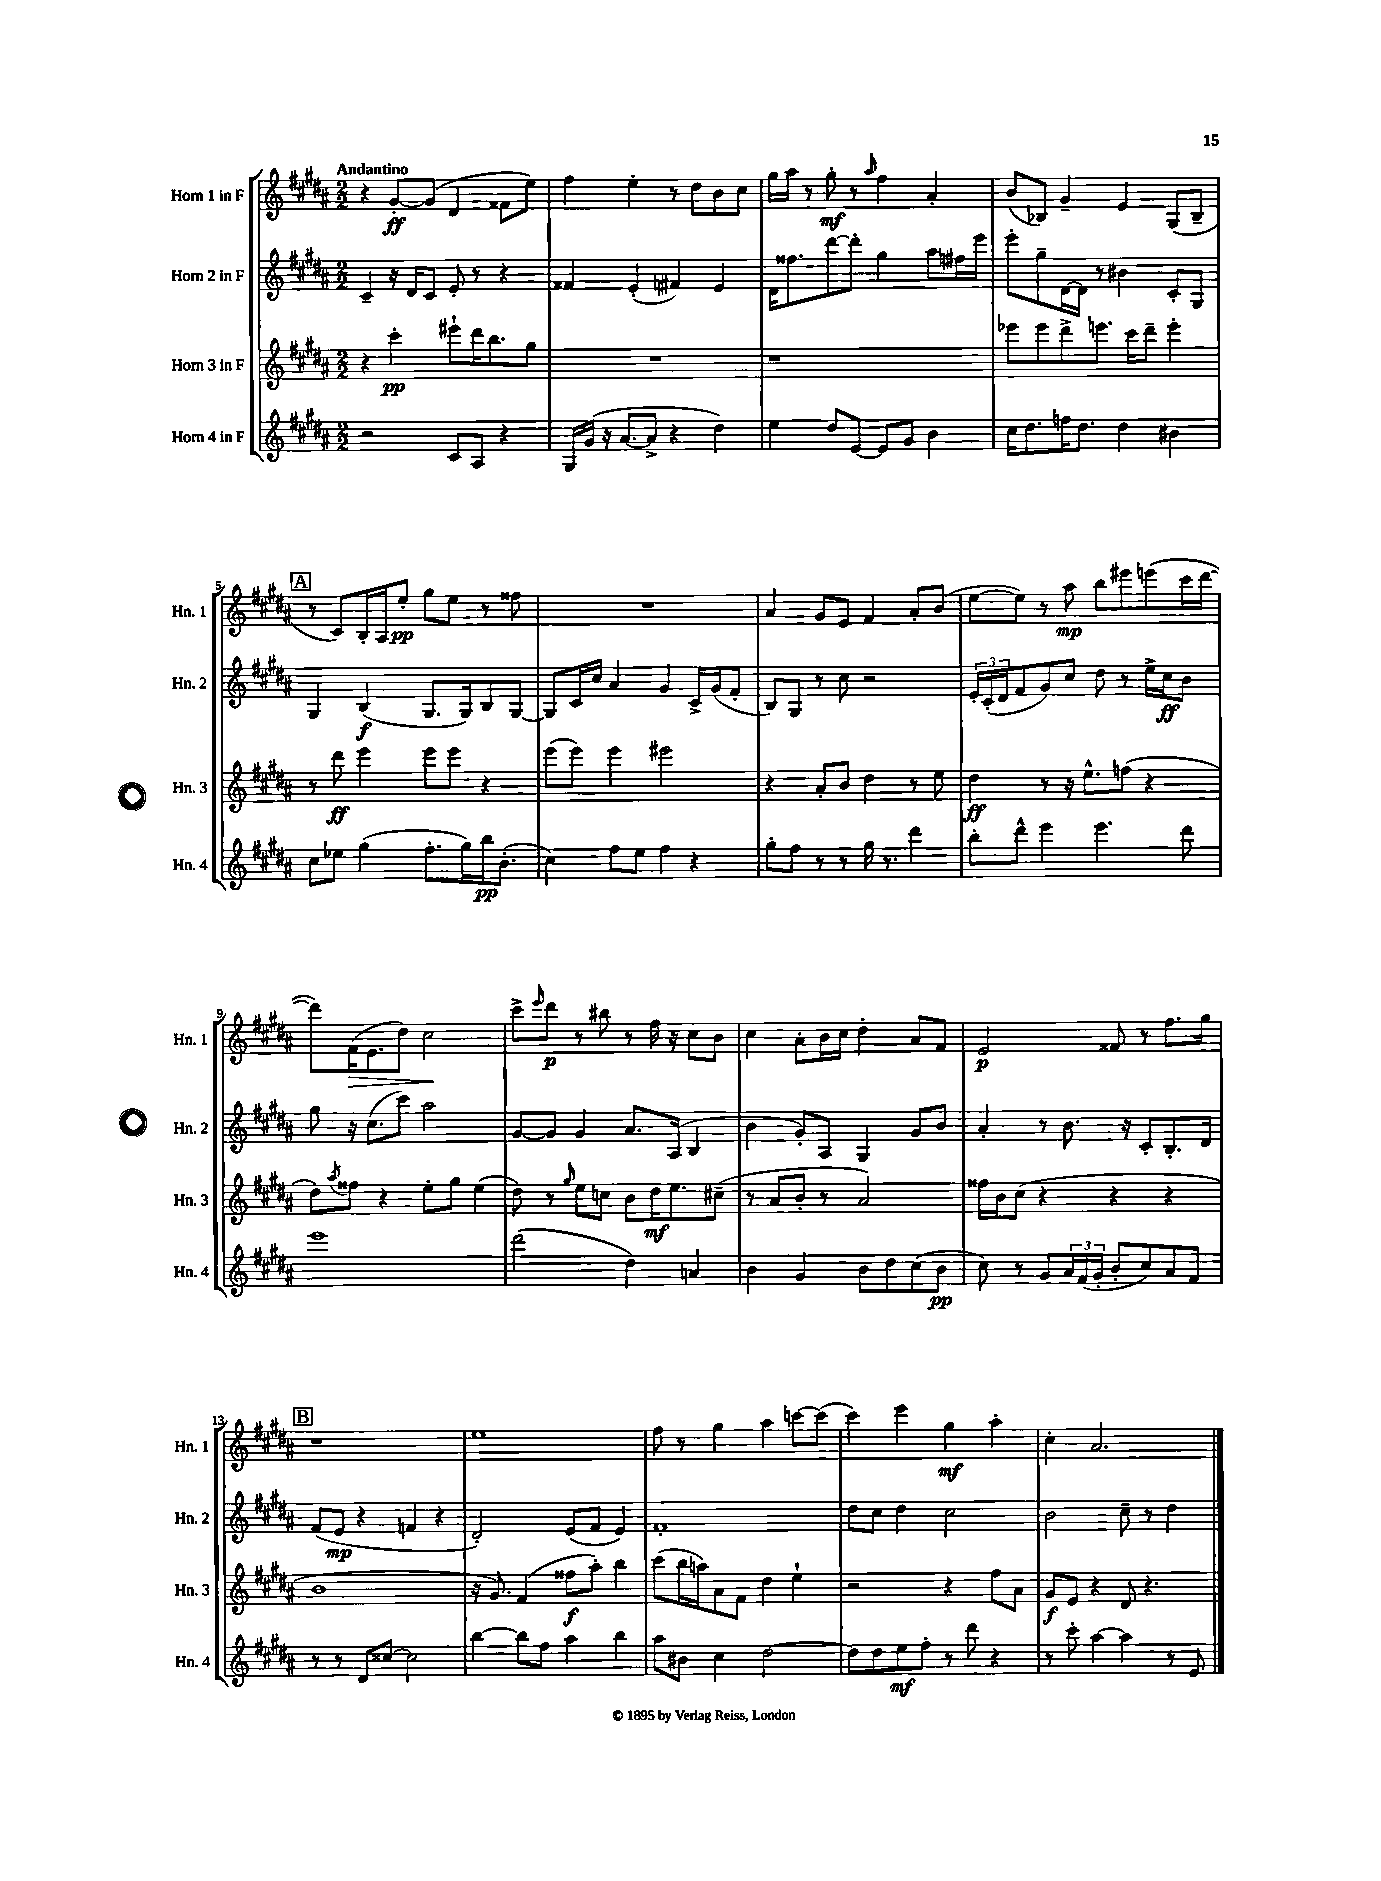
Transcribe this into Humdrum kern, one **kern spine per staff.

**kern	**kern	**kern	**kern
*staff4	*staff3	*staff2	*staff1
*clefG2	*clefG2	*clefG2	*clefG2
*k[f#c#g#d#a#]	*k[f#c#g#d#a#]	*k[f#c#g#d#a#]	*k[f#c#g#d#a#]
*M2/2	*M2/2	*M2/2	*M2/2
2r	4r	4c#~	4r
.	4ccc#'	16r	[8g#'
.	.	16d#	.
.	.	8c#	(8g#]
8c#	8eee#`	8e'	4d#
8A#	16ddd#	8r	.
.	8.bb	.	.
4r	.	4r	8f##
.	8gg#	.	8ee)
=	=	=	=
16G#	1r	4f##	4ff#
(16g#	.	.	.
16r	.	.	.
[8.a#	.	.	.
.	.	(4e'	4ee'
8a#^]	.	.	.
4r	.	4f#)	8r
.	.	.	8dd#
4dd#)	.	4e	8b
.	.	.	8cc#
=	=	=	=
4ee	1r	16d#	16gg#
.	.	8.ff##	16aa#
.	.	.	8r
8dd#	.	[8ddd#	8gg#'
[8e	.	8ddd#']	8r
.	.	.	16qqaa#
8e]	.	4gg#	4ff#
8g#	.	.	.
4b	.	8aa#	4a#'
.	.	16ff#	.
.	.	16eee	.
=	=	=	=
16cc#	8eee-	8eee'	(8b
8.dd#	.	.	.
.	8eee-	8gg#~	8B-)
16ff	8ddd#^	[16d#	4g#~
8.dd#	.	16d#]	.
.	8.eee	8r	.
4dd#	.	4b#	4e
.	16ccc#	.	.
.	8ddd#~	.	.
4b#	4eee'	8c#'	(8G#
.	.	8G#	8B-~
=	=	=	=
8cc#	8r	4G#	8r
8ee-	8ddd#	.	8c#)
(4gg#	4eee	(4B	16B'
.	.	.	16A#
.	.	.	8ee'
8.ff#'	8eee	8.G#	8gg#
.	8eee	.	8ee
16gg#)	.	16G#)	.
16bb	4r	8B	8r
(8.b'	.	.	.
.	.	[8G#	8ff##
=	=	=	=
4cc#)	(8eee	8G#]	1r
.	8eee)	16c#	.
.	.	16cc#	.
8ff#	4eee	4a#	.
8ee	.	.	.
4ff#	2eee#	4g#	.
4r	.	16c#^	.
.	.	(16g#	.
.	.	8f#'	.
=	=	=	=
8gg#'	4r	8B)	4a#
8ff#	.	8G#	.
8r	8a#'	8r	8g#
8r	8b	8cc#	8e
16gg#	4dd#	2r	4f#
8.r	.	.	.
4ddd#	8r	.	8a#'
.	8ee	.	(8b
=	=	=	=
8bb'	4dd#	24e'	[8ee
.	.	(24c#'	.
.	.	24d#	.
8ddd#^^	.	8f#	8ee])
4eee	8r	8g#)	8r
.	16r	8cc#	8aa#
.	8.ee^^	.	.
4.eee	.	8dd#	8bb
.	(8ff	8r	8eee#
.	4r	16ee^	(8eee
.	.	16cc#	.
8ddd#	.	8b	16ccc#
.	.	.	[16ddd#
=	=	=	=
1eee	8dd#)	8gg#	8ddd#])
.	8qaa#	.	.
.	8ff##	16r	(16f#
.	.	(8.cc#	8.e
.	4r	.	.
.	.	8ccc#)	8dd#)
.	8ee'	2aa#	2cc#
.	8gg#	.	.
.	(4ee	.	.
=	=	=	=
(2ddd#	8dd#)	[8g#	8ccc#^
.	.	.	16qqeee
.	8r	8g#]	8ddd#
.	16qqgg#	.	.
.	8ee	4g#	8r
.	8cc	.	8bb#
4dd#)	8b	8.a#	8r
.	16dd#	.	16ff#
.	8.ee	(16A#	16r
4a	.	4B	8cc#
.	(8cc#~	.	8b
=	=	=	=
4b	8r	4b	4cc#
.	8a#	.	.
4g#	8b'	8g#')	8a#'
.	8r	8A#	16b
.	.	.	16cc#
8b	2a#)	4G#	4dd#'
8dd#	.	.	.
(8cc#	.	8g#	8a#
8b	.	8b	8f#
=	=	=	=
8cc#)	16ff##	4a#'	2e
.	16b	.	.
8r	(8cc#	.	.
8g#	4r	8r	.
24a#	.	8.b	.
(24f#	.	.	.
24g#'	.	.	.
8b'	4r	.	8f##
.	.	16r	.
8cc#)	.	8c#'	8r
8a#	4r	8.B'	8.ff#
8f#	.	.	.
.	.	16d#	16gg#
=	=	=	=
8r	1b	(8f#	1r
8r	.	8e	.
8d#	.	4r	.
[8cc##	.	.	.
2cc##]	.	4f	.
.	.	4r	.
=	=	=	=
[4bb	16r	2d#')	1ee
.	8.g#)	.	.
8bb]	(4f#	.	.
8ff#	.	.	.
4aa#	8ff##	(8e	.
.	8aa#')	8f#	.
4bb	4bb	4e)	.
=	=	=	=
8aa#	(8ccc#	1f#'	8ff#
8b#	16bb	.	8r
.	16aa)	.	.
4cc#	8a#	.	4gg#
.	8f#	.	.
[2dd#	4dd#	.	4aa#
.	4ee`	.	[8ccc
.	.	.	(8ccc]
=	=	=	=
8dd#]	2r	8dd#	4ccc#)
8dd#	.	8cc#	.
8ee	.	4dd#	4eee
8ff#'	.	.	.
8r	4r	2cc#	4gg#
8ddd#	.	.	.
4r	8ff#	.	4aa#'
.	8a#	.	.
=	=	=	=
8r	8g#	2b	4cc#'
8ccc#'	8e	.	.
[4aa#	4r	.	2.a#
4aa#]	8d#	8cc#~	.
.	4.r	8r	.
8r	.	4dd#	.
8e	.	.	.
==	==	==	==
*-	*-	*-	*-
